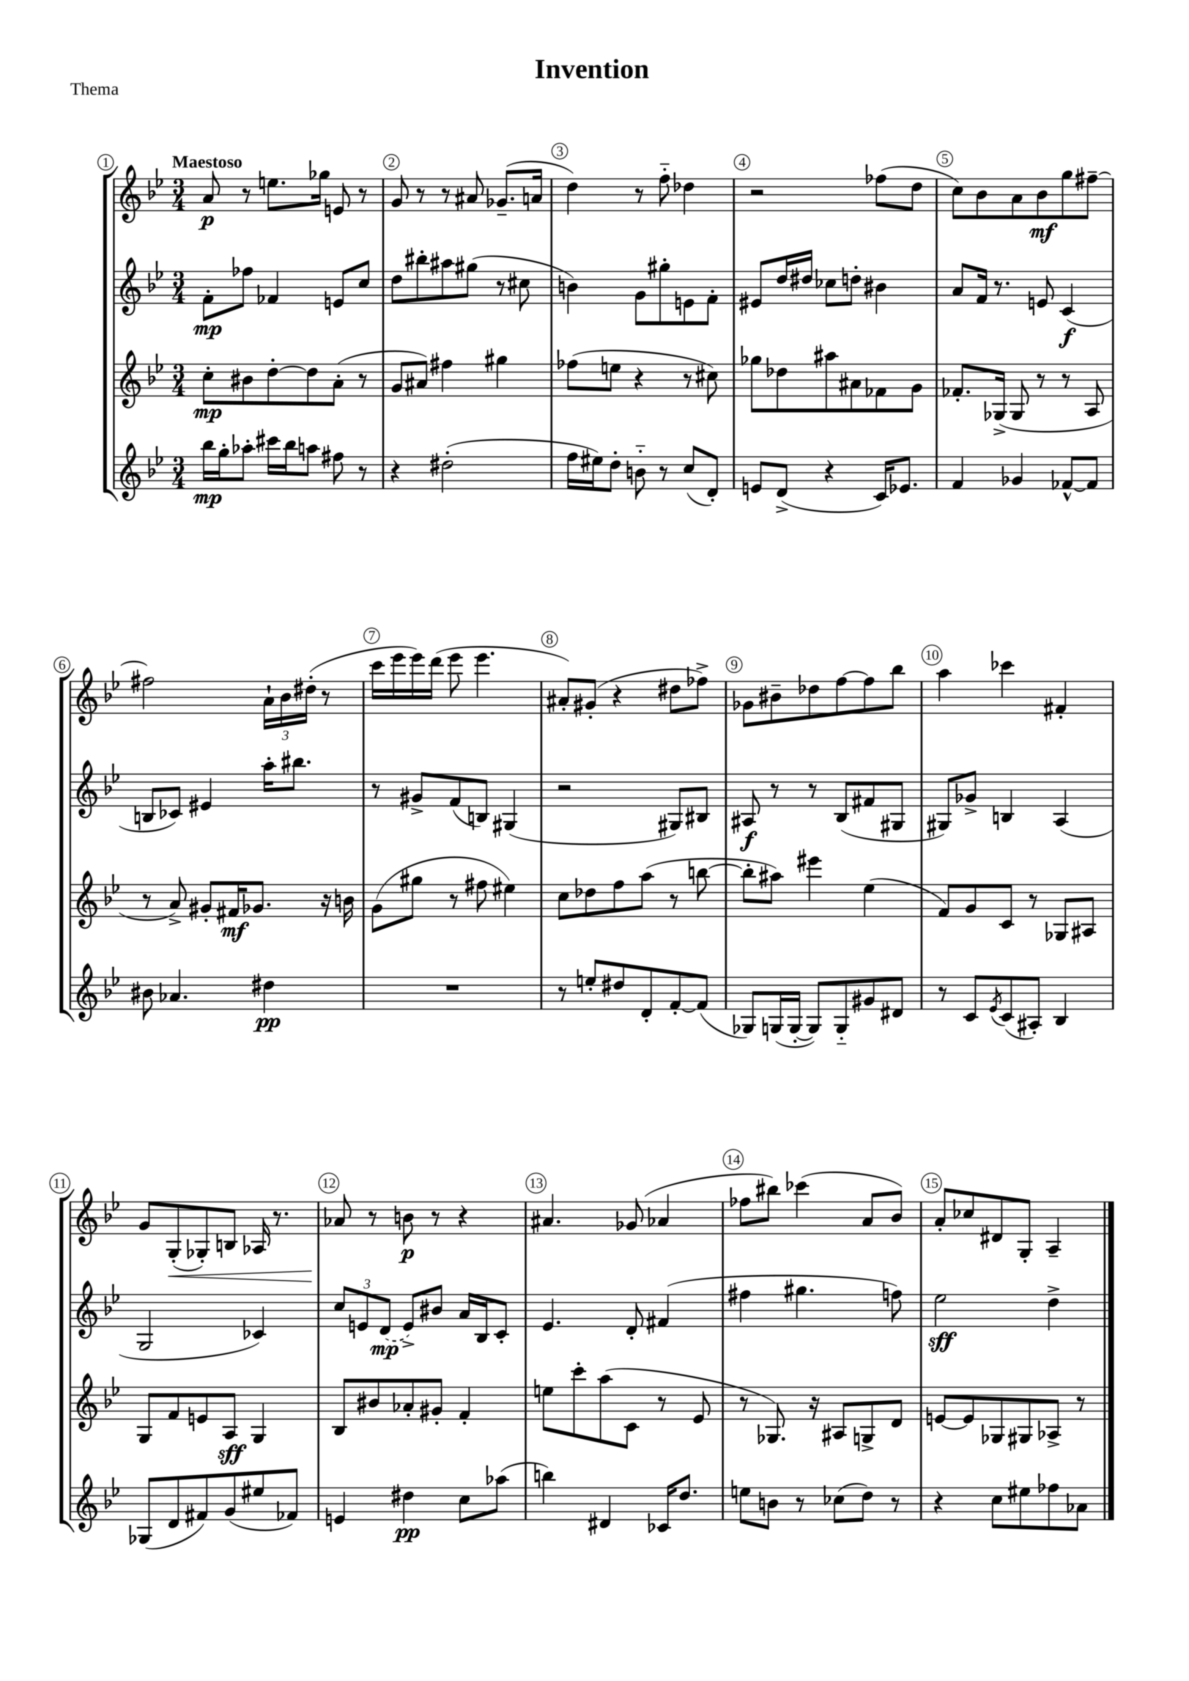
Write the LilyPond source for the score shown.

\header { title = "Invention" piece = "Thema" }
<<
\new StaffGroup <<
\new Staff = "s0" {
    \clef treble \key bes \major \numericTimeSignature \time 3/4 \tempo "Maestoso"
    a'8\p r8 e''8. ges''16 e'8 r8 |
    g'8 r8 r8 ais'8 ges'8.--( a'16 |
    d''4) r8 f''8-_ des''4 |
    r2 fes''8( d''8 |
    c''8) bes'8 a'8 bes'8\mf g''8 fis''8~-- |
    fis''2 \tuplet 3/2 { a'16-! bes'16 dis''16-.( } r8 |
    c'''16 ees'''16 ees'''16) d'''16( ees'''8 ees'''4. |
    ais'8-.) gis'8-.( r4 dis''8 fes''8->) |
    ges'8 bis'8-- des''8 f''8~ f''8 bes''8 |
    a''4 ces'''4 fis'4-. |
    g'8 g8-.\<( ges8-.) b8 aes16 r8. |
    aes'8\! r8 b'8\p r8 r4 |
    ais'4. ges'8( aes'4 |
    fes''8 bis''8) ces'''4( a'8 bes'8) |
    a'8-. ces''8 dis'8 g8-. a4-- \bar "|." |
}
\new Staff = "s1" {
    \clef treble \key bes \major \numericTimeSignature \time 3/4
    f'8-.\mp fes''8 fes'4 e'8 c''8 |
    d''8 bis''8-. ais''8 gis''8( r8 cis''8 |
    b'4) g'8 gis''8-. e'8 f'8-. |
    eis'8 d''16 dis''16 ces''8 d''8-. bis'4 |
    a'8 f'16 r8. e'8 c'4\f( |
    b8 ces'8) eis'4 a''16-. bis''8. |
    r8 gis'8-> f'8( b8) gis4( |
    r2 gis8) bis8 |
    ais8\f r8 r8 bes8( fis'8 gis8 |
    gis8) ges'8-> b4 a4( |
    g2 ces'4) |
    \tuplet 3/2 { c''8 e'8 \once \slurDashed d'8\mp( } e'8->) bis'8 a'16 bes16 c'8-. |
    ees'4. d'8-. fis'4( |
    fis''4 gis''4. f''8) |
    ees''2\sff d''4-> \bar "|." |
}
\new Staff = "s2" {
    \clef treble \key bes \major \numericTimeSignature \time 3/4
    c''8-.\mp bis'8 d''8~-. d''8 a'8-.( r8 |
    g'8 ais'8) fis''4 gis''4 |
    fes''8( e''8 r4 r8 cis''8) |
    ges''8 des''8 ais''8 ais'8 fes'8 g'8 |
    fes'8.-. ges16->( ges8 r8 r8 a8 |
    r8 a'8->) gis'8-. fis'16\mf ges'8. r16 b'16 |
    g'8( gis''8 r8 fis''8 eis''4) |
    c''8 des''8 f''8 a''8( r8 b''8~ |
    b''8-. ais''8) eis'''4 ees''4( |
    f'8) g'8 c'8 r8 ges8 ais8 |
    g8 f'8 e'8 a8\sff g4 |
    bes8 bis'8 aes'8-. gis'8-. f'4-. |
    e''8 c'''8-. a''8( c'8 r8 ees'8 |
    r8 ges8.) r16 ais8 g8-> d'8 |
    e'8~ e'8 ges8 gis8 aes8-> r8 \bar "|." |
}
\new Staff = "s3" {
    \clef treble \key bes \major \numericTimeSignature \time 3/4
    bes''16\mp g''16-. aes''8-. cis'''16 bes''16 a''8 fis''8 r8 |
    r4 dis''2-.( |
    f''16 eis''16) d''8-. b'8-_ r8 c''8( d'8-.) |
    e'8 d'8->( r4 c'16) ees'8. |
    f'4 ges'4 fes'8~-^ fes'8 |
    bis'8 aes'4. dis''4\pp |
    R2. |
    r8 e''8-. dis''8 d'8-. f'8~-. f'8( |
    ges8) g16( g16~-. g8) g8-_ gis'8 dis'8 |
    r8 c'8 \acciaccatura { ees'8 } c'8( ais8-.) bes4 |
    ges8( d'8 fis'8) g'8( eis''8 fes'8) |
    e'4 dis''4\pp c''8 aes''8( |
    b''4) dis'4 ces'16 d''8. |
    e''8 b'8 r8 ces''8( d''8) r8 |
    r4 c''8 eis''8 fes''8 aes'8 \bar "|." |
}
>>
>>
\layout { \context { \Score \override BarNumber.break-visibility = ##(#f #t #t) barNumberVisibility = #all-bar-numbers-visible \override BarNumber.stencil = #(make-stencil-circler 0.1 0.3 ly:text-interface::print) } }
